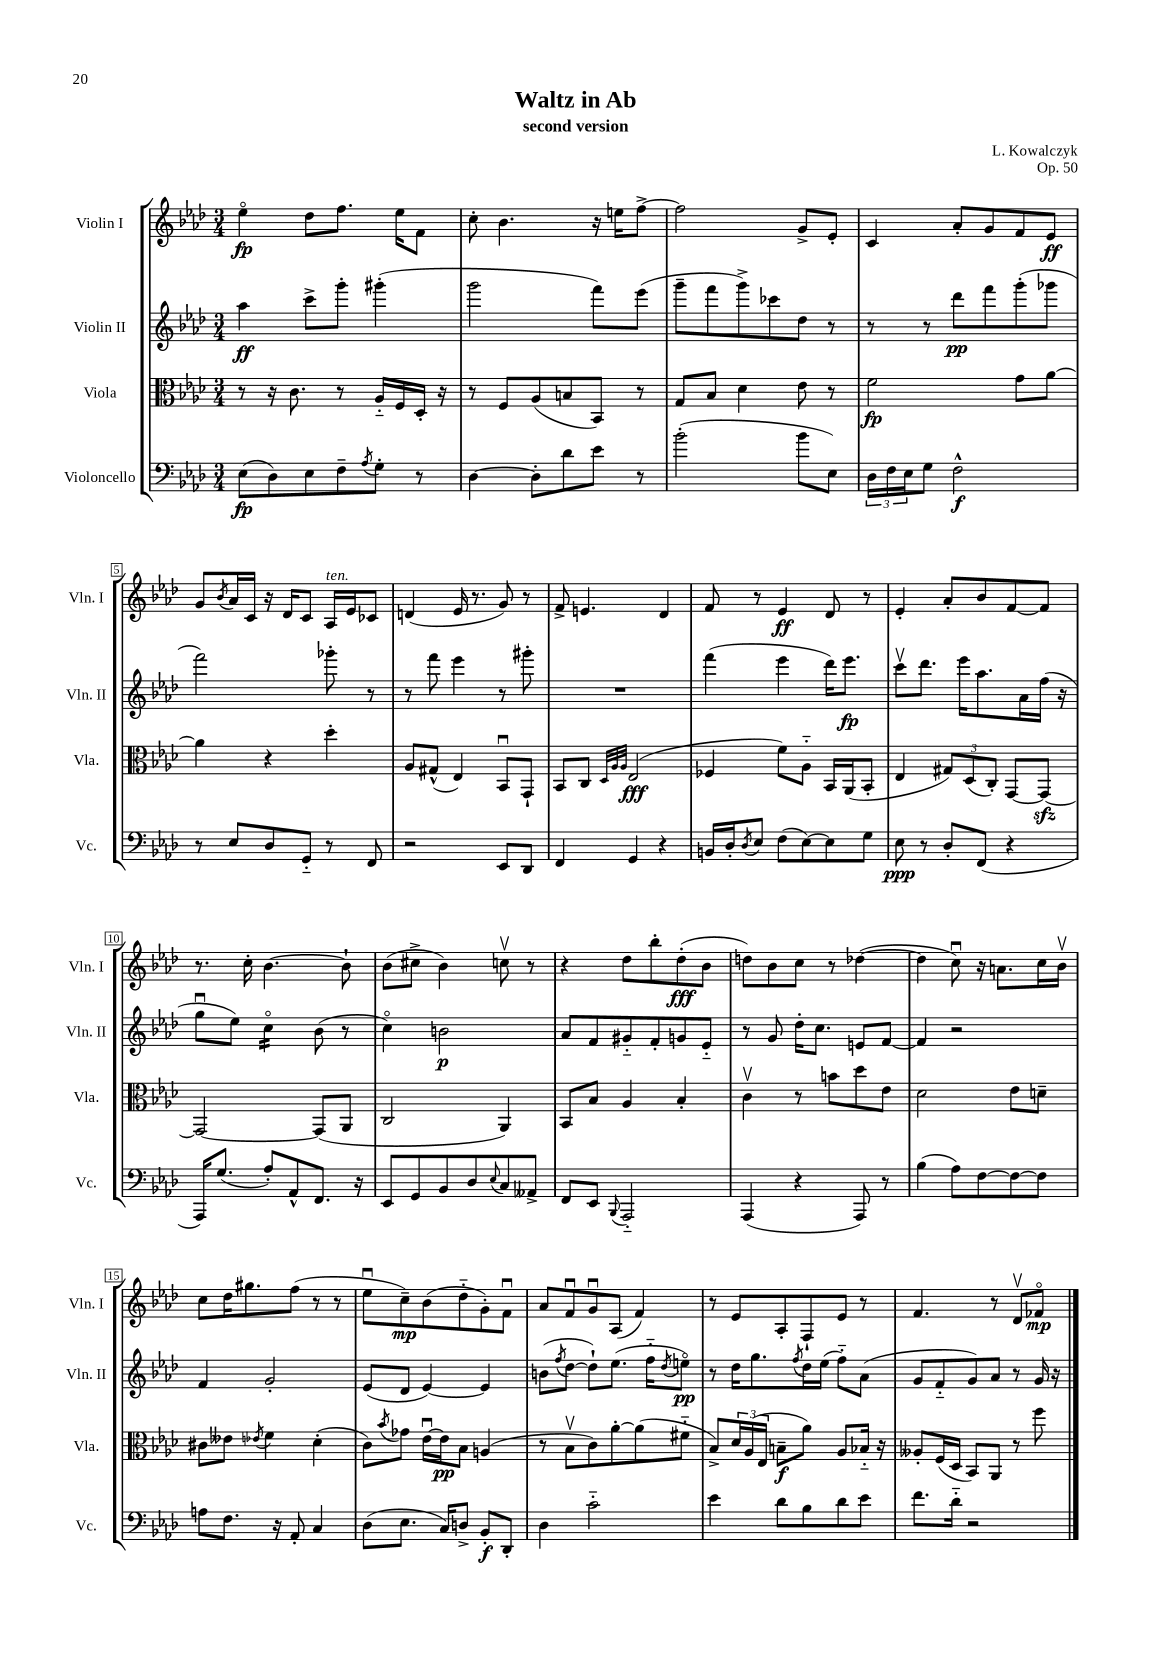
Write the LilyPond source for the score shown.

\header { title = "Waltz in Ab" composer = "L. Kowalczyk" subtitle = "second version" opus = "Op. 50" }
<<
\new StaffGroup <<
\new Staff = "s0" \with { instrumentName = "Violin I" shortInstrumentName = "Vln. I" } {
    \clef treble \key aes \major \numericTimeSignature \time 3/4
    ees''4\flageolet\fp des''8 f''8. ees''16 f'8 |
    c''8-. bes'4. r16 e''16 f''8~-> |
    f''2 g'8-> ees'8-. |
    c'4 aes'8-. g'8 f'8 ees'8\ff |
    g'8 \acciaccatura { bes'8 } aes'16 c'16 r16 des'16 c'8 aes16^\markup { \italic "ten." } ees'16 ces'8 |
    d'4( ees'16 r8. g'8) r8 |
    f'8-> e'4. des'4 |
    f'8 r8 ees'4\ff des'8 r8 |
    ees'4-. aes'8-. bes'8 f'8~ f'8 |
    r8. c''16-. bes'4.~ bes'8-! |
    bes'8( cis''8-> bes'4) c''8\upbow r8 |
    r4 des''8 bes''8-. des''8-.\fff( bes'8 |
    d''8) bes'8 c''8 r8 des''4~( |
    des''4 c''8\downbow) r16 a'8. c''16 bes'16\upbow |
    c''8 des''16 gis''8. f''8( r8 r8 |
    ees''8\downbow c''8--\mp) bes'8( des''8-_ g'8-.) f'8\downbow |
    aes'8 f'8\downbow g'8\downbow aes8( f'4) |
    r8 ees'8 aes8-. f8-! ees'8 r8 |
    f'4. r8 des'8\upbow fes'8\flageolet\mp \bar "|." |
}
\new Staff = "s1" \with { instrumentName = "Violin II" shortInstrumentName = "Vln. II" } {
    \clef treble \key aes \major \numericTimeSignature \time 3/4
    aes''4\ff c'''8-> g'''8-. gis'''4-.( |
    g'''2 f'''8) ees'''8( |
    g'''8-- f'''8 g'''8->) ces'''8 des''8 r8 |
    r8 r8 des'''8\pp f'''8 g'''8-.( ges'''8 |
    f'''2) ges'''8-. r8 |
    r8 f'''8 ees'''4 r8 gis'''8-. |
    R2. |
    f'''4( ees'''4 des'''16) ees'''8.\fp |
    c'''8\upbow des'''8. ees'''16 aes''8. aes'16 f''16( r16 |
    g''8\downbow ees''8) c''4:16\flageolet bes'8( r8 |
    c''4\flageolet) b'2\p |
    aes'8 f'8 gis'8-_ f'8-. g'8 ees'8-_ |
    r8 g'8 des''16-. c''8. e'8 f'8~ |
    f'4 r2 |
    f'4 g'2-. |
    ees'8( des'8 ees'4~) ees'4 |
    b'8( \acciaccatura { f''8 } des''8~ des''8-!) ees''8.( f''16-_ \acciaccatura { des''8 } e''8\flageolet\pp) |
    r8 des''16 g''8. \acciaccatura { f''8 } des''16 ees''16( f''8-_) aes'8( |
    g'8 f'8-_ g'8) aes'8 r8 g'16 r16 \bar "|." |
}
\new Staff = "s2" \with { instrumentName = "Viola" shortInstrumentName = "Vla." } {
    \clef alto \key aes \major \numericTimeSignature \time 3/4
    r8 r16 c'8. r8 aes16-_ f16 des16-. r16 |
    r8 f8 aes8( b8 bes,8) r8 |
    g8 bes8 des'4 ees'8 r8 |
    f'2\fp g'8 aes'8~ |
    aes'4 r4 des''4-. |
    aes8 gis8-^( ees4) bes,8\downbow g,8-! |
    bes,8 c8 \grace { des32 aes32 aes32 } ees2\fff( |
    fes4 f'8) aes8-_ bes,16 aes,16( bes,8-. |
    ees4 \tuplet 3/2 { gis8) des8( c8-.) } g,8~ g,8~\sfz |
    g,2~ g,8( aes,8 |
    c2 aes,4) |
    bes,8 bes8 aes4 bes4-. |
    c'4\upbow r8 b'8 des''8 ees'8 |
    des'2 ees'8 d'8-- |
    cis'8 eeses'8 \acciaccatura { ees'8 } f'4 des'4-.( |
    c'8) \acciaccatura { bes'8 } ges'8 ees'16~\downbow ees'16\pp bes8 a4( |
    r8 bes8\upbow c'8) aes'8~-. aes'8( fis'8-_ |
    bes8->) \tuplet 3/2 { des'16 aes16( ees16 } b8--\f aes'8) aes8 bes16-_ r16 |
    aeses8-. f16( des16 bes,8) aes,8 r8 f''8 \bar "|." |
}
\new Staff = "s3" \with { instrumentName = "Violoncello" shortInstrumentName = "Vc." } {
    \clef bass \key aes \major \numericTimeSignature \time 3/4
    ees8\fp( des8) ees8 f8-- \acciaccatura { aes8 } g8-. r8 |
    des4~ des8-. des'8 ees'8 r8 |
    bes'2-.( bes'8 ees8) |
    \tuplet 3/2 { des16 f16 ees16 } g8 f2-^\f |
    r8 ees8 des8 g,8-_ r8 f,8 |
    r2 ees,8 des,8 |
    f,4 g,4 r4 |
    b,16 des16-. \acciaccatura { des8 } ees8 f8( ees8~) ees8 g8 |
    ees8\ppp r8 des8-. f,8( r4 |
    aes,,16) g8.( aes8-.) aes,8-^ f,8. r16 |
    ees,8 g,8 bes,8 des8 \appoggiatura { ees8 } c8 aeses,8-> |
    f,8 ees,8 \appoggiatura { bes,,8 } aes,,2-_ |
    aes,,4( r4 aes,,8) r8 |
    bes4( aes8) f8~ f8~ f8 |
    a8 f8. r16 aes,8-. c4 |
    des8( ees8. c16) d8-> bes,8-.\f des,8-. |
    des4 c'2-_ |
    ees'4 des'8 bes8 des'8 ees'8 |
    f'8. des'16-_ r2 \bar "|." |
}
>>
>>
\layout { \context { \Score \override BarNumber.stencil = #(make-stencil-boxer 0.1 0.3 ly:text-interface::print) } }
